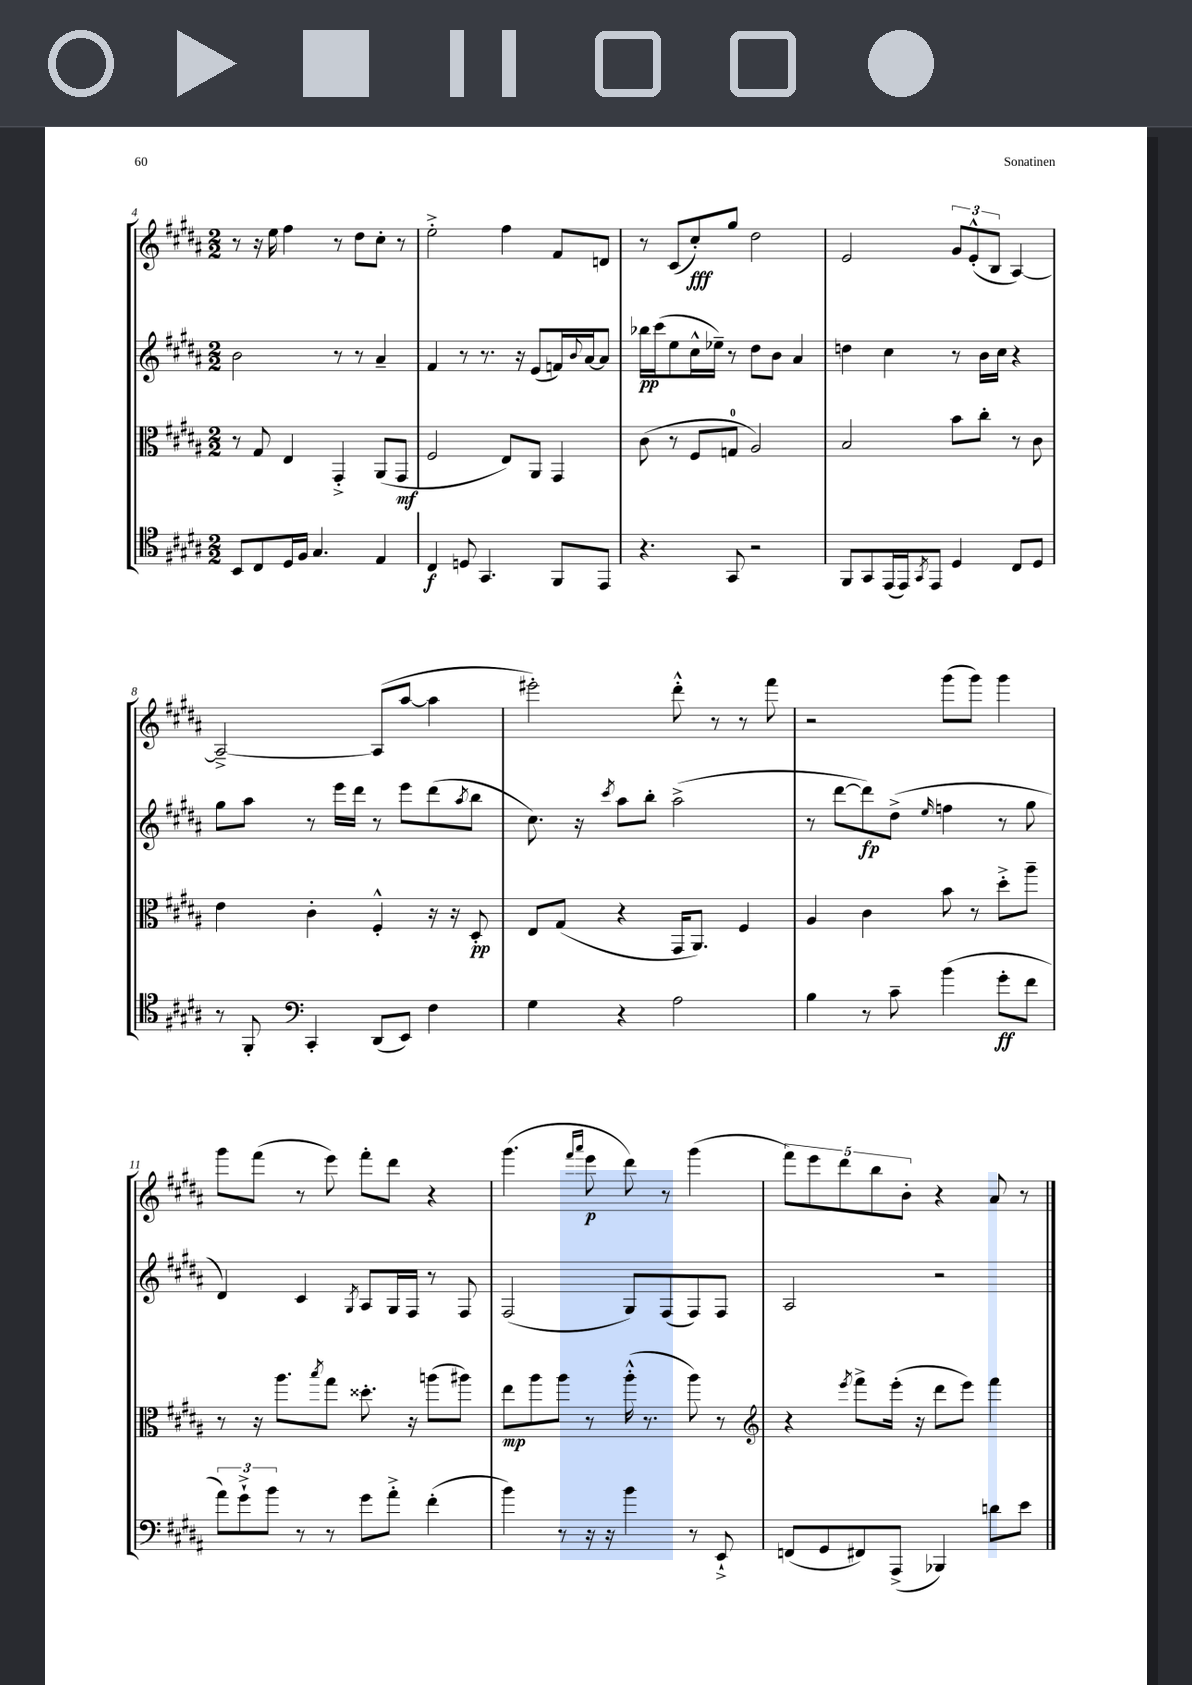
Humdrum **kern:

**kern	**kern	**kern	**kern
*staff4	*staff3	*staff2	*staff1
*clefC4	*clefC3	*clefG2	*clefG2
*k[f#c#g#d#a#]	*k[f#c#g#d#a#]	*k[f#c#g#d#a#]	*k[f#c#g#d#a#]
*M2/2	*M2/2	*M2/2	*M2/2
8BB	8r	2b	8r
8C#	8G#	.	16r
.	.	.	16ee
16D#	4E	.	4ff#
16F#	.	.	.
4.G#	.	.	.
.	4GG#'^	8r	8r
.	.	8r	8dd#
4E	(8AA#	4a#~	8cc#'
.	8GG#	.	8r
=	=	=	=
4C#	2F#	4f#	2ee'^
8D	.	8r	.
4.GG#	.	8.r	.
.	8E)	.	4ff#
.	.	16r	.
.	8AA#	(8e	.
8FF#	4GG#	16f)	8f#
.	.	8qqb	.
.	.	[16a#	.
8EE	.	8a#]	8d
=	=	=	=
4.r	(8c#	16bb-	8r
.	.	(16ccc#	.
.	8r	8ee	(8c#
.	8F#	16cc#^^	8cc#')
.	.	16ee-~)	.
8GG#	8G	8r	8gg#
2r	2A#)	8dd#	2dd#
.	.	8b	.
.	.	4a#	.
=	=	=	=
8FF#	2B	4dd	2e
8GG#	.	.	.
(16EE	.	4cc#	.
16EE)	.	.	.
8qGG#	.	.	.
8EE	.	.	.
4D#	8b	8r	12g#
.	.	.	(12e'^^
.	8cc#'	16b	.
.	.	.	12B
.	.	16cc#	.
8C#	8r	4r	[4A#)
8D#	8c#	.	.
=	=	=	=
8r	4e	8gg#	2A#~^_
8FF#'	.	8aa#	.
*clefF4	*	*	*
4CC#'	4c#'	8r	.
.	.	16eee	.
.	.	16ddd#	.
(8DD#	4F#'^^	8r	(8A#]
8EE)	.	8eee	[8aa#
4F#	16r	(8ddd#	4aa#]
.	16r	.	.
.	.	8qaa#	.
.	8D#'	8bb	.
=	=	=	=
4G#	8E	8.cc#)	2eee#')
.	(8G#	.	.
.	.	16r	.
.	.	8qccc#	.
4r	4r	8aa#	.
.	.	8bb'	.
2A#	16GG#	(2aa#^	8ddd#'^^
.	8.AA#)	.	.
.	.	.	8r
.	4F#	.	8r
.	.	.	8fff#
=	=	=	=
4B	4A#	8r	2r
.	.	[8ddd#	.
8r	4c#	8ddd#])	.
8c#~	.	(8dd#^	.
.	.	16qqee	.
(4b	8b	4ff	(8ggg#
.	8r	.	8ggg#)
8g#'	8dd#'^	8r	4ggg#
8f#	8aa#~	8gg#	.
=	=	=	=
12a#)	8r	4d#)	8ggg#
12g#`^	.	.	.
.	16r	.	(8fff#
12b	.	.	.
.	8.aa#	.	.
8r	.	4c#	8r
.	8qbb	.	.
8r	8gg#	.	8eee)
.	.	8qG#	.
8g#	8.dd##'	8A#	8fff#'
8a#'^	.	16G#	8ddd#
.	16r	16F#	.
(4f#'	(8aa	8r	4r
.	8aa#)	8F#	.
=	=	=	=
4b)	8ee	(2F#	(4.ggg#
.	8aa#	.	.
8r	8aa#	.	.
.	.	.	16qqfff#
.	.	.	16qqaaa#
16r	8r	.	8eee
16r	.	.	.
4b	(16aa#'^^	8G#)	8ddd#)
.	8.r	.	.
.	.	(8F#	8r
8r	8aa#)	8F#)	(4ggg#
8EE`^	8r	8F#	.
=	=	=	=
*	*clefG2	*	*
(8FF	4r	2A#	10fff#)
.	.	.	10eee
8GG#	.	.	.
.	.	.	10ddd#
.	8qeee	.	.
8FF#)	8fff#^	.	.
.	.	.	10bb
(8AAA#^	(16eee'	.	.
.	.	.	10b'
.	16r	.	.
4BBB-)	8ddd#	2r	4r
.	8eee)	.	.
8d	4fff#	.	8a#
8e	.	.	8r
==	==	==	==
*-	*-	*-	*-
